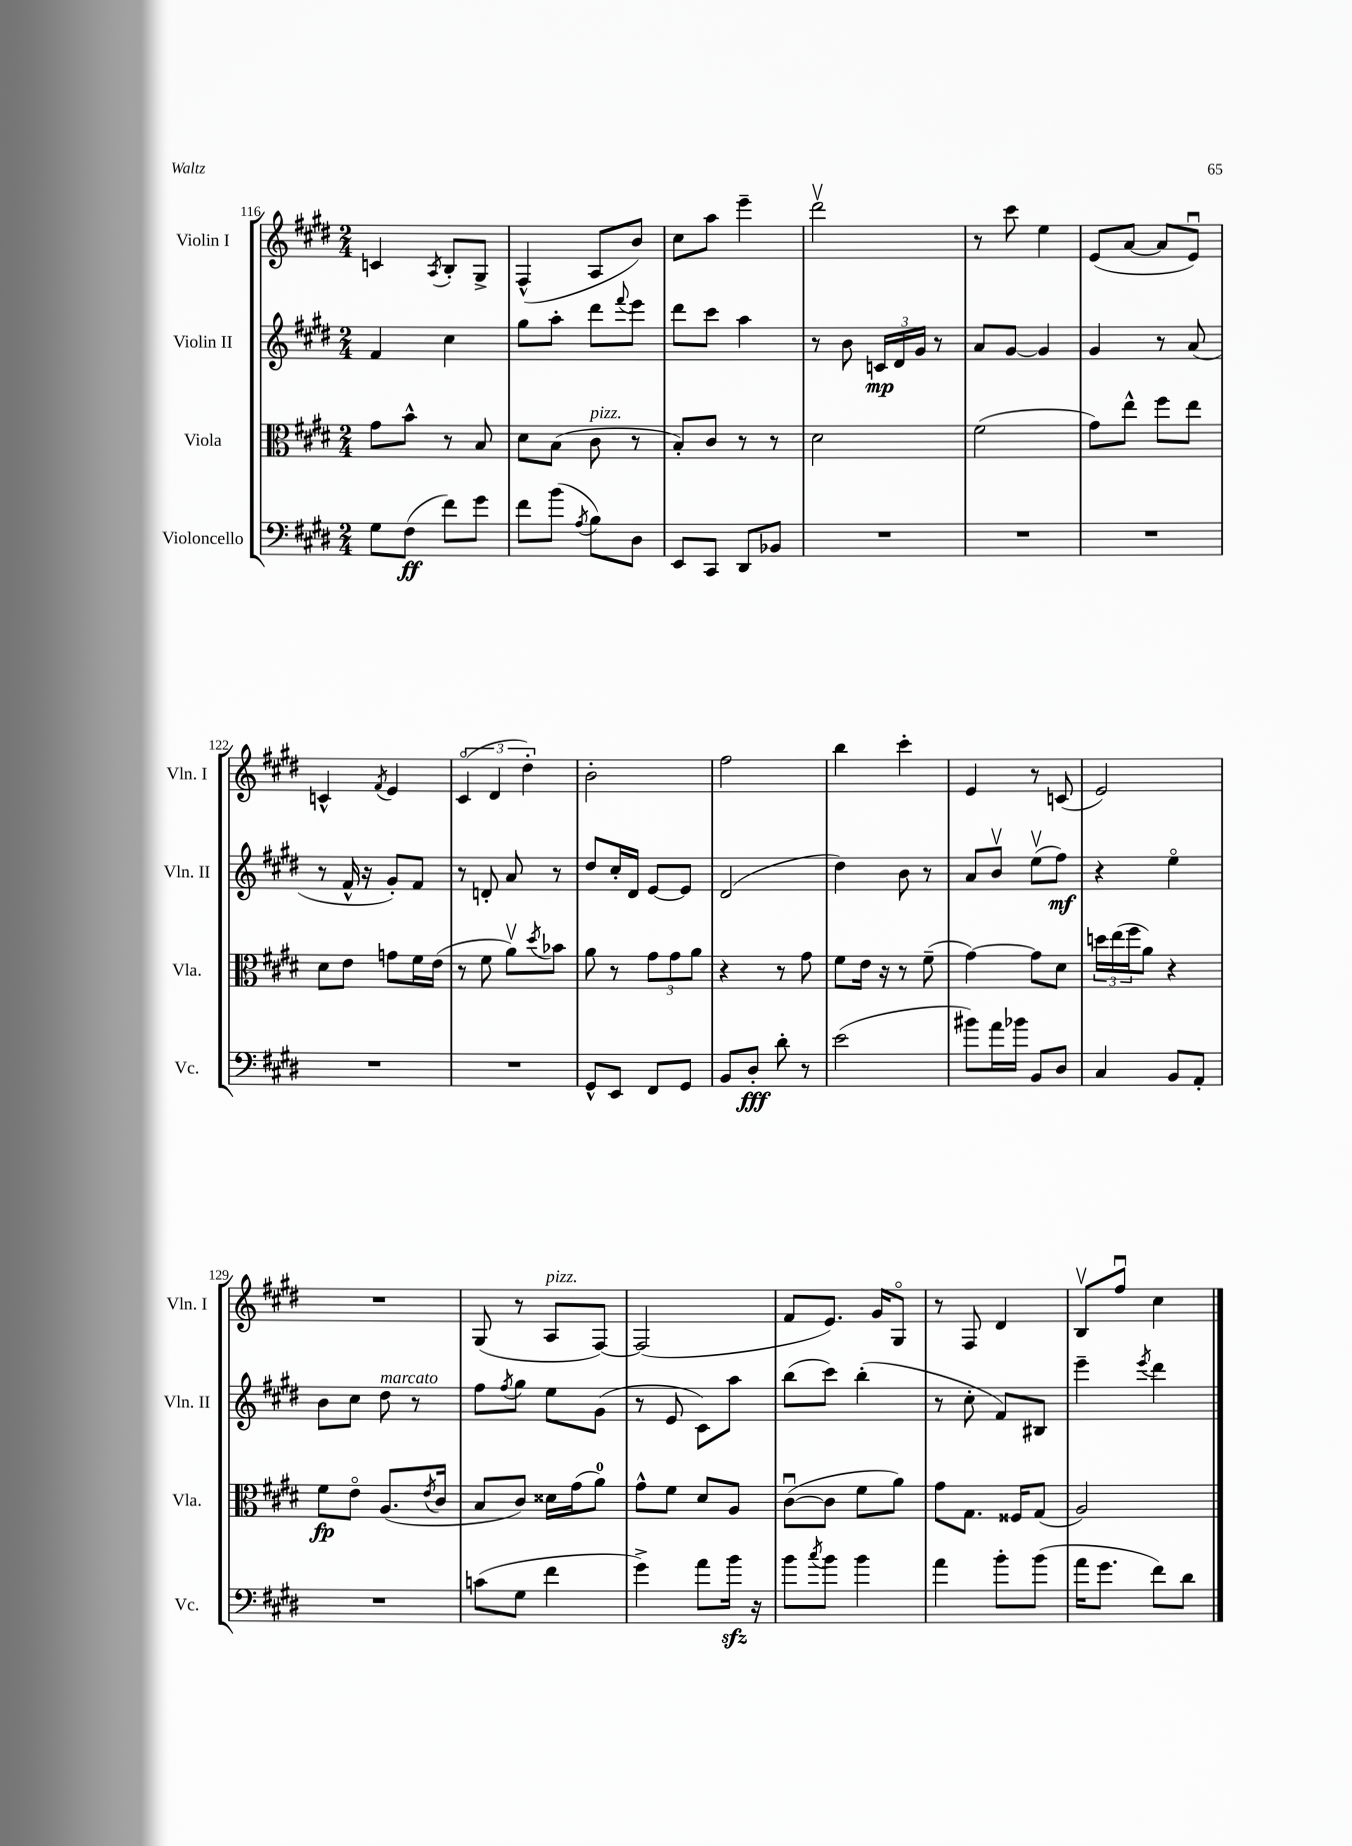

**kern	**kern	**kern	**kern
*staff4	*staff3	*staff2	*staff1
*clefF4	*clefC3	*clefG2	*clefG2
*k[f#c#g#d#]	*k[f#c#g#d#]	*k[f#c#g#d#]	*k[f#c#g#d#]
*M2/4	*M2/4	*M2/4	*M2/4
8G#\L	8g#\L	4f#/	4c/
(8F#\J	8b^^\J	.	.
.	.	.	8qA/
8f#\L)	8r	4cc#\	8B'/L
8g#\J	8B/	.	8G#^/J
=	=	=	=
8f#\L	8d#\L	8gg#\L	(4F#^^/
(8b\J	(8B\J	8aa'\J	.
8qA/	.	.	.
8B\L)	8c#\	8ddd#\L	8A/L
.	.	8qqfff#/	.
8D#\J	8r	8eee\J	8b/J)
=	=	=	=
8EE/L	8B'/L)	8ddd#\L	8cc#\L
8CC#/J	8c#/J	8ccc#\J	8aa\J
8DD#/L	8r	4aa\	4eee~\
8BB-/J	8r	.	.
=	=	=	=
2r	2d#\	8r	2ddd#v\
.	.	8b\	.
.	.	24c/LL	.
.	.	24d#/	.
.	.	24g#/JJ	.
.	.	8r	.
=	=	=	=
2r	(2f#\	8a/L	8r
.	.	[8g#/J	8ccc#\
.	.	4g#/]	4ee\
=	=	=	=
2r	8g#\L)	4g#/	(8e/L
.	8ee^^\J	.	[8a/J
.	8ff#\L	8r	8a/]L
.	8ee\J	(8a/	8eu/J)
=	=	=	=
2r	8d#\L	8r	4c^^/
.	8e\J	16f#^^/	.
.	.	16r	.
.	.	.	8qf#/
.	8g\L	8g#'/L)	4e/
.	16f#\L	8f#/J	.
.	(16e\JJ	.	.
=	=	=	=
2r	8r	8r	(6c#o/
.	8f#\	8d'/	.
.	.	.	6d#/
.	8av\L)	8a/	.
.	.	.	6dd#'\)
.	8qdd#/	.	.
.	8b-\J	8r	.
=	=	=	=
8GG#^^/L	8a\	8dd#/L	2b'\
8EE/J	8r	16cc#'/L	.
.	.	16d#/JJ	.
8FF#/L	12g#\L	[8e/L	.
.	12g#\	.	.
8GG#/J	.	8e/]J	.
.	12a\J	.	.
=	=	=	=
8BB/L	4r	(2d#/	2ff#\
8D#'/J	.	.	.
8d#'\	8r	.	.
8r	8g#\	.	.
=	=	=	=
(2e\	8f#\L	4dd#\)	4bb\
.	16e\Jk	.	.
.	16r	.	.
.	8r	8b\	4ccc#'\
.	(8f#~\	8r	.
=	=	=	=
8b#\L)	[4g#\)	8a/L	4e/
16a\L	.	8bv/J	.
16b-\JJ	.	.	.
8BB/L	8g#\]L	(8eev\L	8r
8D#/J	8d#\J	8ff#\J)	(8c/
=	=	=	=
4C#/	24dd\LL	4r	2e/)
.	(24ee\	.	.
.	24ff#\J	.	.
.	8a\J)	.	.
8BB/L	4r	4eeo\	.
8AA'/J	.	.	.
=	=	=	=
2r	8f#\L	8b\L	2r
.	8eo\J	8cc#\J	.
.	(8.A/L	8dd#\	.
.	.	8r	.
.	8qe/	.	.
.	16c#/Jk	.	.
=	=	=	=
(8c\L	8B/L	8ff#\L	(8G#/
.	.	8qff#/	.
8G#\J	8c#/J)	8gg#\J	8r
4f#\	16d##\LL	8ee\L	8A/L
.	(16g#\J	.	.
.	8a\J)	(8g#\J	[8F#/J)
=	=	=	=
4g#^\)	8g#^^\L	8r	(2F#/]
.	8f#\J	8e/	.
8a\L	8d#/L	8c#\L)	.
16b\Jk	8A/J	8aa\J	.
16r	.	.	.
=	=	=	=
8b\L	([8c#u\L	(8bb\L	8f#/L
8qcc#/	.	.	.
8b\J	8c#\]J	8ccc#\J)	8.e/J)
4b\	8f#\L	(4bb'\	.
.	.	.	16g#/LK
.	8a\J)	.	8G#o/J
=	=	=	=
4a\	8g#\L	8r	8r
.	8.G#\J	8cc#'\	8F#/
8b'\L	.	8f#/L)	4d#/
.	16F##/LK	.	.
(8b\J	(8G#/J	8B#/J	.
=	=	=	=
16a\LK	2A/)	4eee~\	8Bv/L
8.g#\J	.	.	.
.	.	.	8ff#u/J
.	.	8qeee/	.
8f#\L)	.	4ddd#\	4cc#\
8d#\J	.	.	.
==	==	==	==
*-	*-	*-	*-
